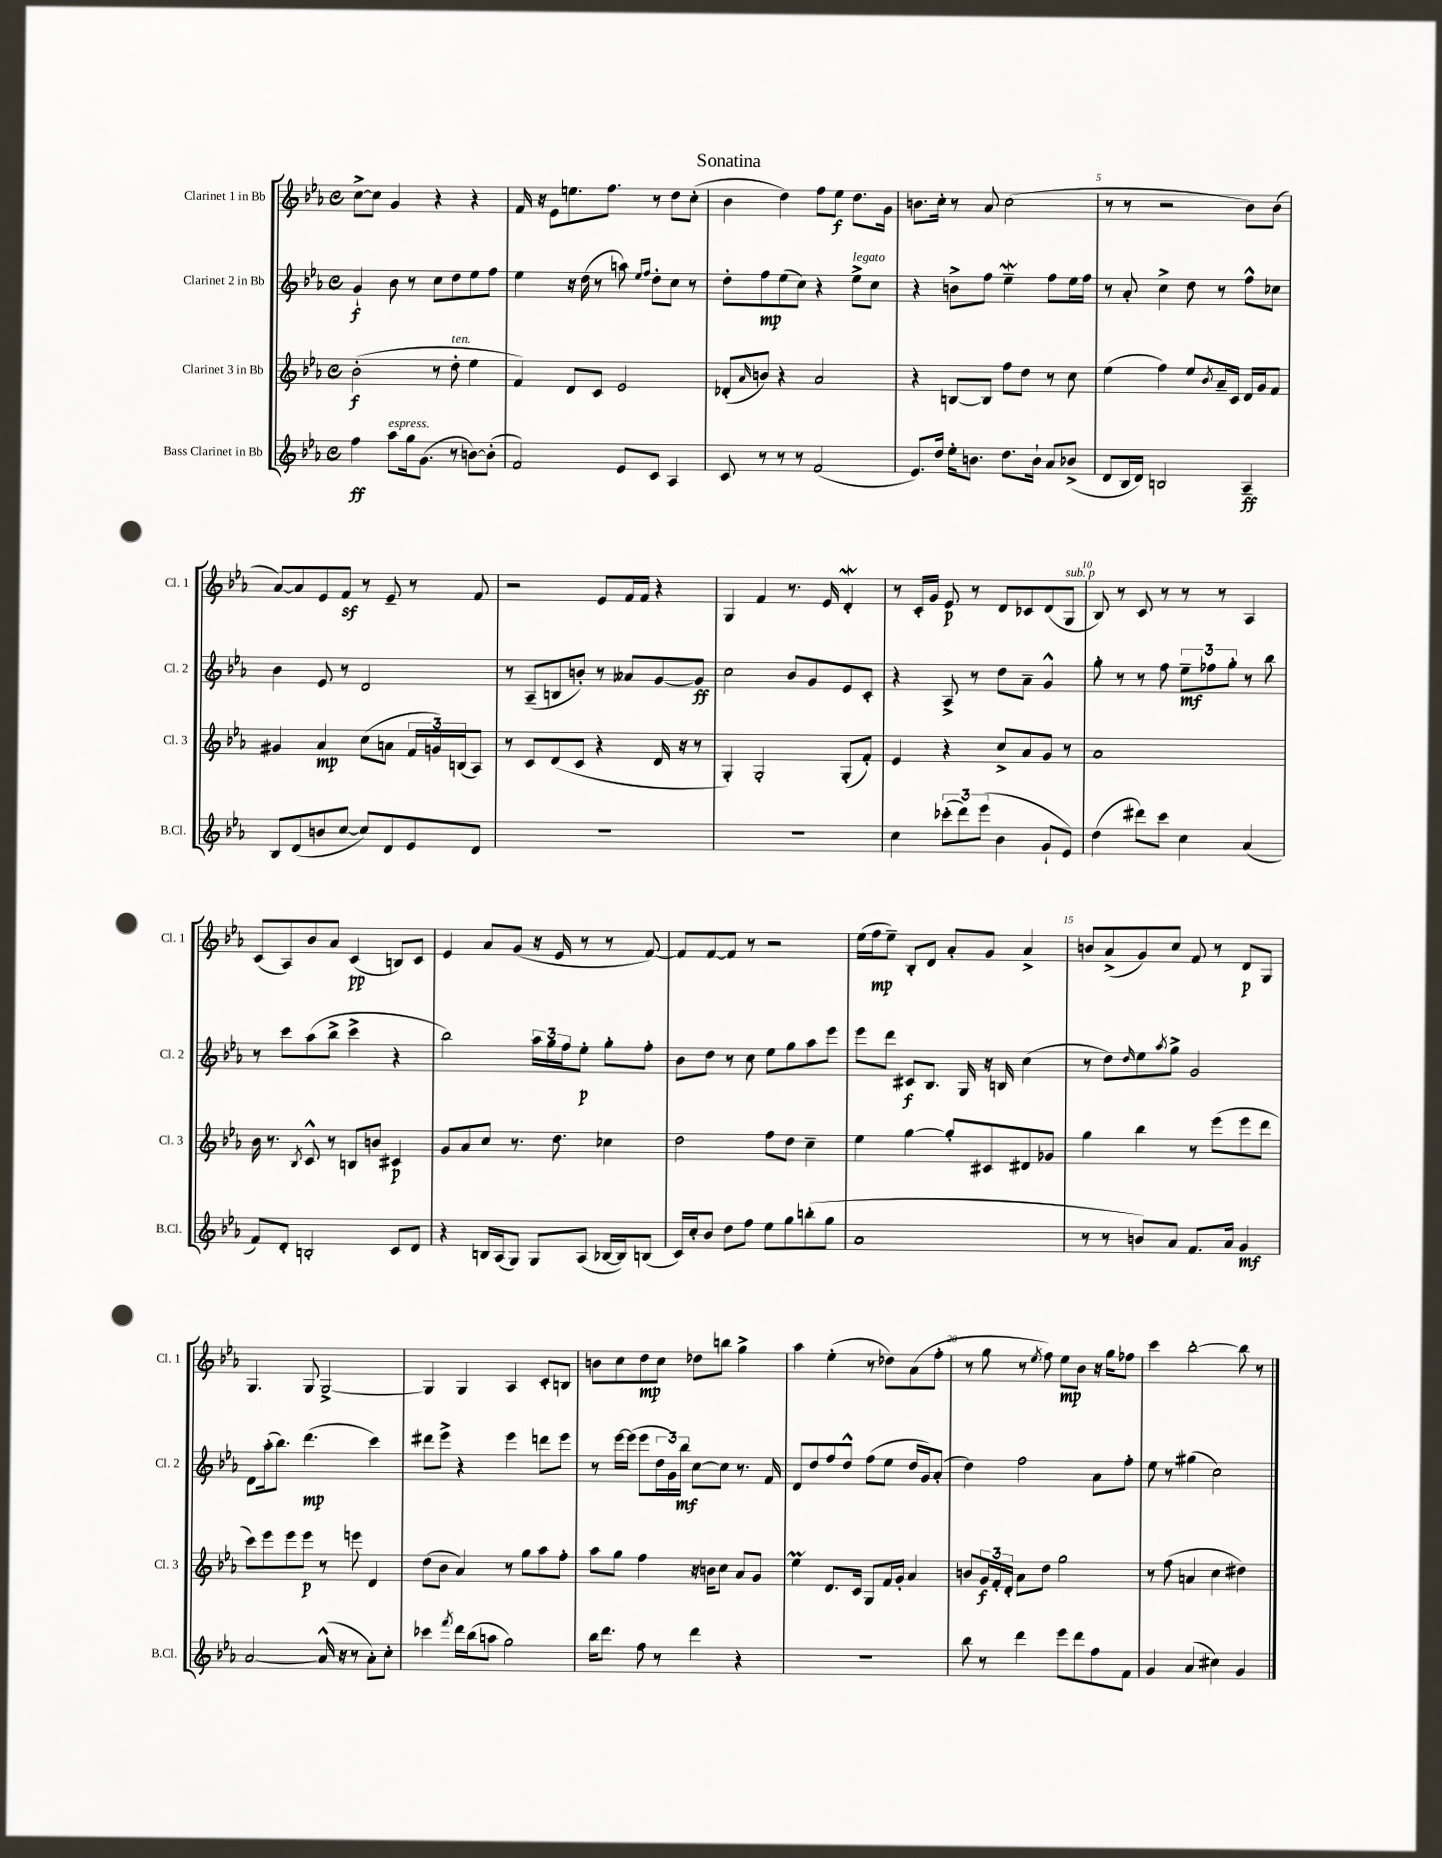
\header { title = "Sonatina" }
<<
\new StaffGroup <<
\new Staff = "s0" \with { instrumentName = "Clarinet 1 in Bb" shortInstrumentName = "Cl. 1" } {
    \clef treble \key ees \major \defaultTimeSignature \time 4/4
    c''8~-> c''8 g'4 r4 r4 |
    f'16 r16 ees'8 e''8. f''8. r8 d''8 c''8-.( |
    bes'4 d''4) f''8 ees''8\f d''8. g'16 |
    b'8. c''16-. r8 aes'8 c''2( |
    r8 r8 r2 bes'8) bes'8( |
    aes'8~) aes'8 ees'8 f'8\sf r8 ees'8-- r8 f'8 |
    r2 ees'8 f'16 f'16 r4 |
    g4 f'4 r8. ees'16 d'4-.\mordent |
    r8 c'16-. g'16 ees'8\p r8 d'8 ces'8 d'8( g8^\markup { \italic "sub. p" } |
    bes8) r8 c'8 r8 r8 r8 aes4 |
    c'8( aes8) bes'8 aes'8 c'4\pp( b8) c'8 |
    ees'4 aes'8 g'8( r16 ees'16 r8 r8 f'8~) |
    f'8 f'8~ f'8 r8 r2 |
    ees''16( f''16\mp ees''8--) bes8-. d'8 aes'8-. g'8 aes'4-> |
    b'8 aes'8->( g'8) c''8 f'8 r8 d'8\p g8 |
    g4. g8 g2~-> |
    g4 g4 aes4 c'8-. b8 |
    b'8 c''8 d''8\mp c''8 des''8 b''8 g''4-> |
    aes''4 ees''4-.( r8 des''8) aes'8( f''8-. |
    r8 g''8 r8 \acciaccatura { ees''8 } f''8) ees''8\mp bes'8 r16 g''16 fes''8 |
    c'''4 bes''2~-. bes''8 r8 \bar "|." |
}
\new Staff = "s1" \with { instrumentName = "Clarinet 2 in Bb" shortInstrumentName = "Cl. 2" } {
    \clef treble \key ees \major \defaultTimeSignature \time 4/4
    g'4-!\f bes'8 r8 c''8 d''8 ees''8 f''8 |
    ees''4 r16 d''16( r8 a''8) \grace { ees''16 f''16 } d''8-. c''8 r8 |
    d''8-. f''8\mp ees''8( c''8) r4 ees''8->^\markup { \italic "legato" } c''8 |
    r4 b'8-> f''8 ees''4--\mordent f''8 ees''16 f''16 |
    r8 aes'8-. c''4-> d''8 r8 f''8-^ ces''8 |
    bes'4 ees'8 r8 d'2 |
    r8 aes8--( b8 b'8-.) r8 aeses'8 g'8~ g'8\ff |
    c''2 bes'8 g'8 ees'8 c'8-. |
    r4 aes8-> r8 d''8 aes'8-- g'4-^ |
    g''8-. r8 r8 f''8 \tuplet 3/2 { ees''8--\mf fes''8 g''8-. } r8 bes''8 |
    r8 c'''8 aes''8( bes''8-> c'''4-> r4 |
    bes''2) \tuplet 3/2 { aes''16 g''16 f''16 } ees''8-.\p g''8-. f''8-. |
    bes'8 d''8 r8 c''8 ees''8 g''8 aes''8 ees'''8 |
    ees'''8 d'''8 cis'8\f bes8. g16 r16 b16 c''4( |
    r8 d''8) \grace { d''16 } ees''8 \acciaccatura { aes''8 } g''8-> g'2 |
    d'8 aes''16-.( bes''8.) d'''4.\mp( c'''4) |
    dis'''8 ees'''8-> r4 ees'''4 d'''8 ees'''8 |
    r8 ees'''16~ ees'''16( ees'''8 \tuplet 3/2 { d''16 g'16) bes''16\mf } c''8~ c''8 r8. f'16 |
    d'8 d''8 f''8 d''8-^ f''8( ees''8 d''16 g'16) aes'8-.( |
    d''4) f''2 aes'8 f''8-. |
    ees''8 r8 gis''4( c''2) \bar "|." |
}
\new Staff = "s2" \with { instrumentName = "Clarinet 3 in Bb" shortInstrumentName = "Cl. 3" } {
    \clef treble \key ees \major \defaultTimeSignature \time 4/4
    bes'2-.\f( r8 d''8-.^\markup { \italic "ten." } ees''4 |
    f'4) d'8 c'8 ees'2 |
    des'8-.( \grace { aes'16 } b'8) r4 aes'2 |
    r4 b8~ b8 f''8 d''8 r8 c''8 |
    ees''4( f''4) ees''8 \acciaccatura { bes'8 } aes'16-- c'16 d'16 g'16 f'8 |
    gis'4 aes'4\mp c''8( a'8 \tuplet 3/2 { f'16 g'16) b16( } aes8) |
    r8 c'8 d'8( c'8 r4 d'16 r16 r8 |
    g4-.) g2-. g8-.( f'8-.) |
    ees'4 r4 c''8-> aes'8 g'8 r8 |
    aes'1 |
    bes'16 r8. \acciaccatura { bes8 } c'8-^ r8 b8 b'8 cis'4\p |
    g'8 aes'8 c''8 r8. d''8. ces''4 |
    d''2 f''8 d''8 c''4-- |
    ees''4 g''4~ g''8-. cis'8 dis'8 ges'8 |
    g''4 bes''4 r8 ees'''8( ees'''8 d'''8 |
    c'''8) ees'''8 ees'''8 ees'''8\p r8 e'''8 d'4 |
    d''8( bes'8 aes'4) r8 g''8 aes''8 f''8-. |
    aes''8 g''8 f''4 r16 b'16 c''8 aes'8 g'8 |
    ees''4\prall d'8. c'16 g8 f'16 g'16-. aes'4 |
    b'8 \tuplet 3/2 { g'16\f f'16-. d'16-. } aes'8 d''8 g''2 |
    r8 f''8( a'4 c''4 dis''4) \bar "|." |
}
\new Staff = "s3" \with { instrumentName = "Bass Clarinet in Bb" shortInstrumentName = "B.Cl." } {
    \clef treble \key ees \major \defaultTimeSignature \time 4/4
    f''4\ff aes''8^\markup { \italic "espress." } g''16 g'8.( r8 b'8~) b'8-.( |
    f'2) ees'8 c'8 aes4 |
    c'8 r8 r8 r8 f'2( |
    ees'8.) d''16 ees''16-. b'8. d''8. b'16-! aes'8 bes'8->( |
    d'8 bes16 d'16) b2 aes4--\ff |
    bes8 d'8( b'8 c''8~ c''8) d'8 ees'8 d'8 |
    R1 |
    R1 |
    c''4 \tuplet 3/2 { ces'''8-.( d'''8) ees'''8( } bes'4 g'8-! ees'8) |
    d''4( dis'''8) c'''8 c''4 aes'4( |
    f'8) d'8-. b2-. c'8 d'8 |
    r4 b16 aes16( g8) g8 aes8( bes16~ bes16) b8( |
    c'16) c''16-. bes'8 d''8 f''8 ees''8 g''8 b''8-.( g''8 |
    aes'1 |
    r8 r8 b'8) aes'8 f'8. aes'16 g'4\mf |
    aes'2~ aes'16-^( r16 r8 aes'8-.) c''8-. |
    ces'''4 \acciaccatura { f'''8 } d'''16 bes''16( a''8 g''2) |
    bes''16 d'''8. f''8 r8 d'''4 r4 |
    R1 |
    bes''8 r8 d'''4 ees'''8 d'''8 f''8 f'8 |
    g'4 aes'4( cis''4) g'4 \bar "|." |
}
>>
>>
\layout { \context { \Score \override BarNumber.break-visibility = ##(#f #t #t) barNumberVisibility = #(every-nth-bar-number-visible 5) } }
